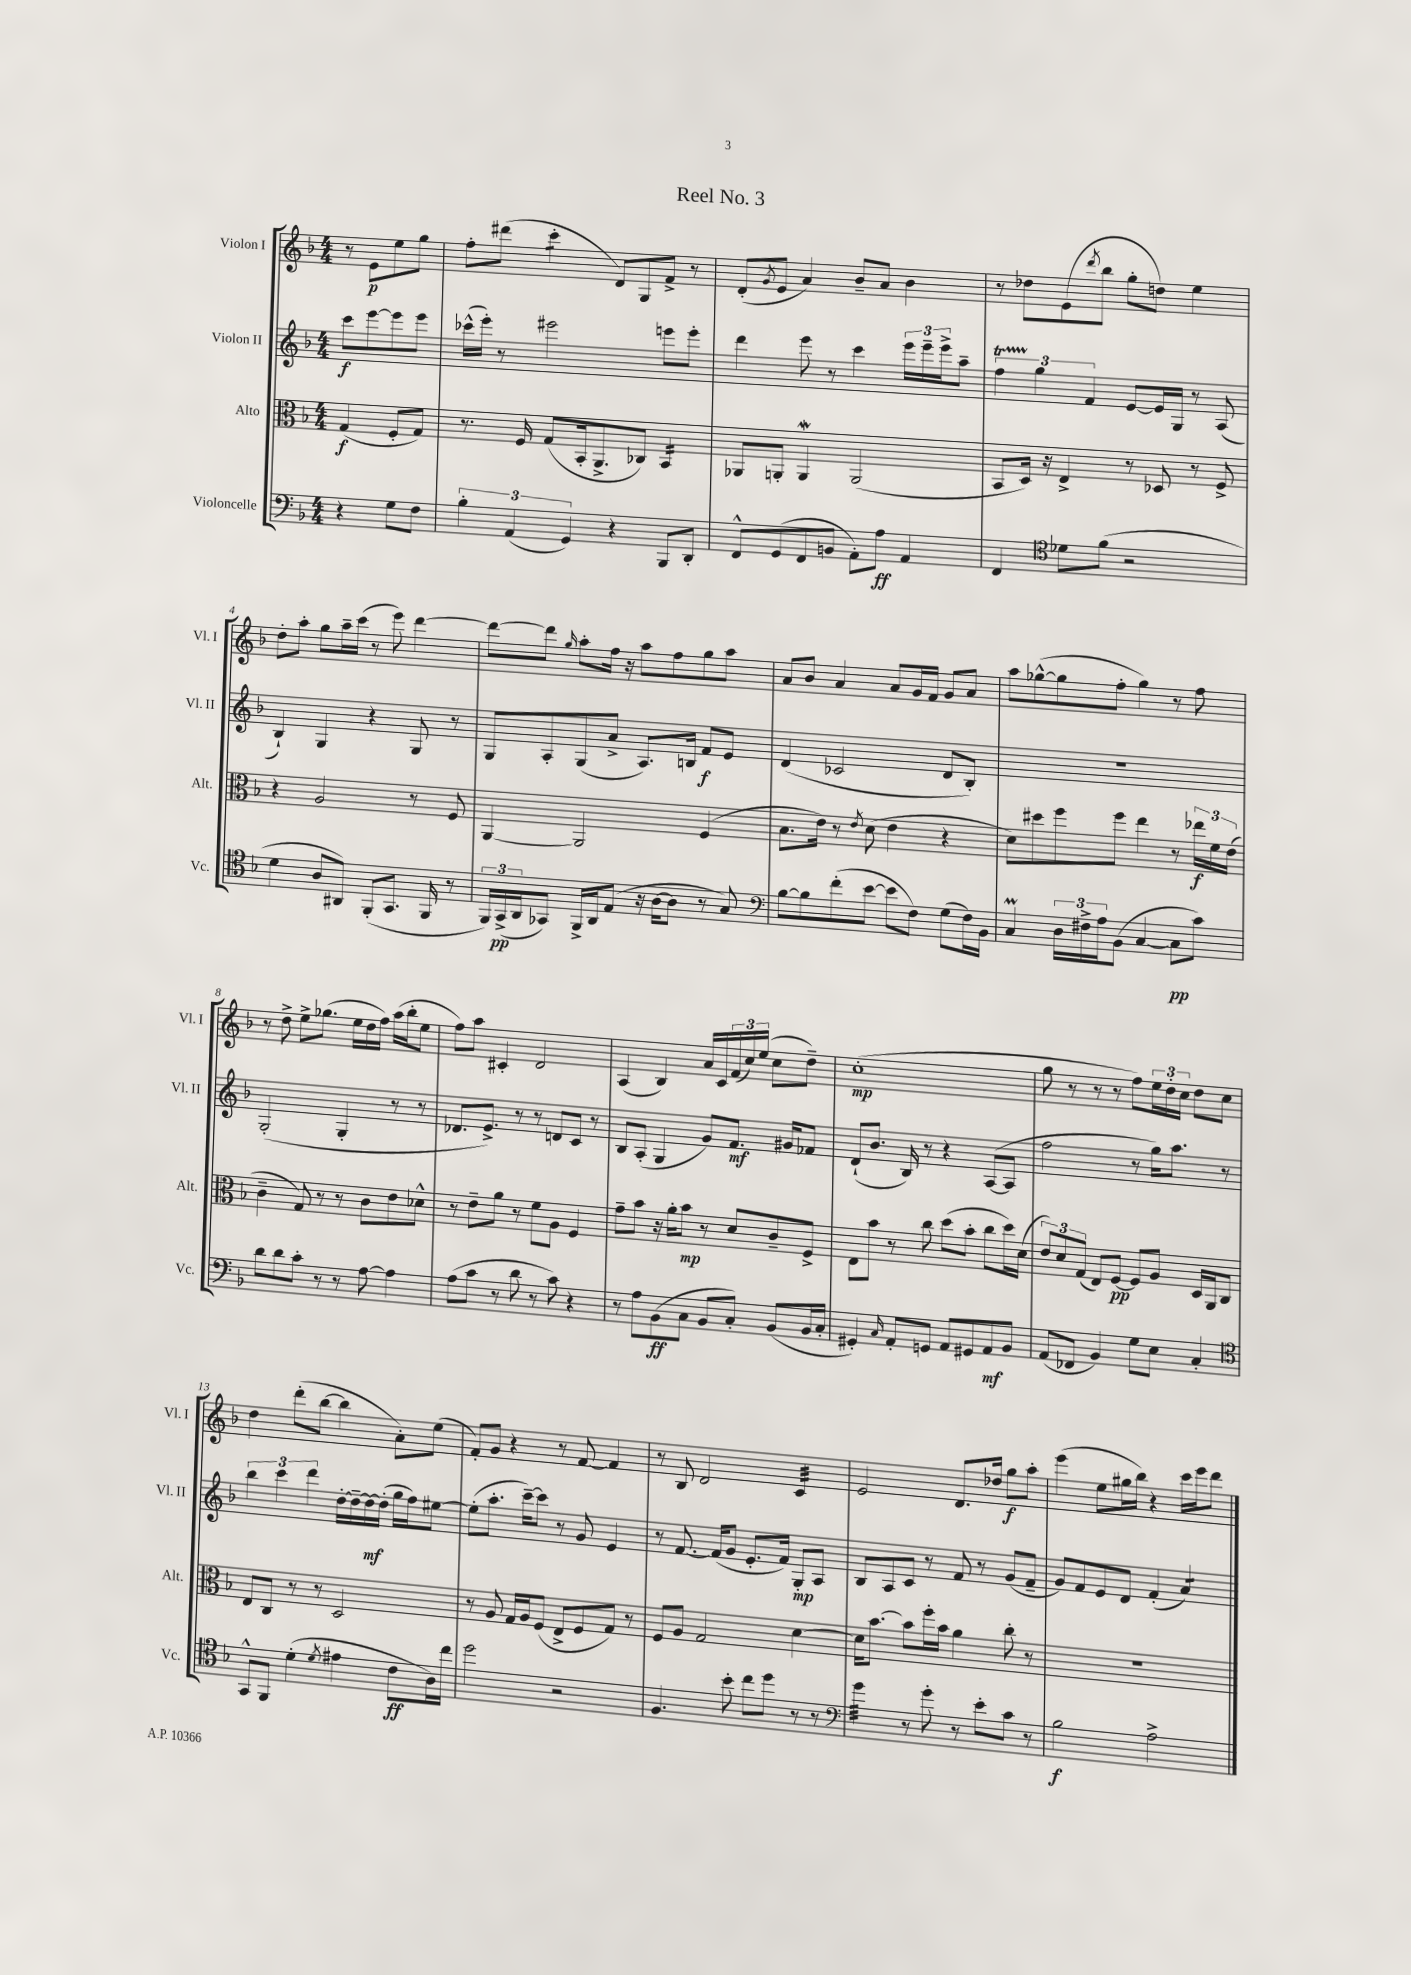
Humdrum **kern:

**kern	**kern	**kern	**kern
*staff4	*staff3	*staff2	*staff1
*clefF4	*clefC3	*clefG2	*clefG2
*k[b-]	*k[b-]	*k[b-]	*k[b-]
*M4/4	*M4/4	*M4/4	*M4/4
4r	(4G	8ccc	8r
.	.	[8eee	8e
8G	8F'	8eee]	8ee
8F	8G)	8eee	8gg
=	=	=	=
6B-'	8.r	(16ccc-^^	8ff'
.	.	16eee')	.
.	.	8r	(8ddd#
(6AA	.	.	.
.	16F	.	.
.	(8G	2eee#	4ccc'
6GG)	.	.	.
.	16BB-'	.	.
.	8.AA^	.	.
4r	.	.	8d)
.	8C-)	.	8G
8BBB-	4BB-	8eee	8f^
8DD'	.	8eee'	8r
=	=	=	=
8FF^^	8AA-	4ddd	(8d'
.	.	.	8qg
(8GG	8AA'	.	8e
8FF	4AA	8eee	4a)
8BB	.	8r	.
8AA')	(2AA	4ccc	8b-~
8A	.	.	8a
4AA	.	24eee	4b-
.	.	24eee~	.
.	.	24eee^	.
.	.	8aa~	.
=	=	=	=
4FF	8BB-	6ff	8r
.	16D)	.	8dd-
.	.	6gg	.
.	16r	.	.
*clefC4	*	*	*
8d-	4E^	.	(8e
.	.	6f	.
.	.	.	8qddd
(8f	.	.	8bb-
2r	8r	[8e	8gg'
.	8D-	16e]	8dd)
.	.	16G	.
.	8r	8r	4ee
.	8F^	(8A	.
=	=	=	=
4d	4r	4B-`)	8dd'
.	.	.	8aa'
8A	2A	4G	8gg
8AA#)	.	.	16aa~
.	.	.	(16ccc
(8FF'	.	4r	8r
8.GG	.	.	8eee)
.	8r	8G	[4ddd
16FF	.	.	.
8r	8F	8r	.
=	=	=	=
24FF)	[4AA	8G	8ddd_
(24GG^	.	.	.
24AA	.	.	.
8GG-)	.	8A'	8ddd]
.	.	.	16qqgg
16FF^	2AA]	(8G	8aa'
16AA	.	.	.
(8E	.	8a^	16ff
.	.	.	16r
16r	.	8.A)	8aa
[16A	.	.	.
8A]	.	.	8ff
.	.	16B	.
8r	(4F	8f	8gg
8G)	.	8e	8aa
=	=	=	=
*clefF4	*	*	*
[8B-	8.B-	(4d	8a
8B-]	.	.	8b-
.	16e)	.	.
(8f'	8r	2c-	4a
.	8qe	.	.
[8e	(8d	.	.
8e]	4e	.	8a
8F)	.	.	16g
.	.	.	16f
(8G	4r	8d	8g
16F)	.	8B-')	8a
16BB-	.	.	.
=	=	=	=
4C	8d)	1r	8aa
.	8dd#	.	([8gg-^^
24D	8ff	.	8gg-]
24F#^	.	.	.
24A	.	.	.
(8BB-	8ff	.	8ff'
[4C	4ee	.	4gg-)
8C]	8r	.	8r
8c)	24ee-	.	8ff
.	24f	.	.
.	(24e	.	.
=	=	=	=
8d	4c~	(2G'	8r
8d	.	.	8dd^
8c'	8G)	.	8ee^
8r	8r	.	(8.gg-
8r	8r	4G'	.
.	.	.	16ee
[8A	8c	.	16dd
.	.	.	16ff)
4A]	8e	8r	(16aa
.	.	.	16bb-'
.	8d-^^	8r	8ee
=	=	=	=
(8A	8r	8.d-	8ff)
8c	8e~	.	8aa
.	.	8.e^)	.
8r	8a	.	4c#'
8d	8r	8r	.
8r	8f	8r	2d
8c)	8A	8d	.
4r	4F	8c	.
.	.	8r	.
=	=	=	=
8r	8g~	8B-	(4A
8A	8b-	(8A'	.
(8BB-	16r	4G	4B-)
.	16a'	.	.
8C	8b-	.	.
8BB-	8r	8g)	16a
.	.	.	16c
8C')	8d	8.f	(24f
.	.	.	24cc)
.	.	.	(24ee
(8BB-	8c~	.	8cc
.	.	16g#	.
16BB-	8F^	8f-	8dd~)
16C'	.	.	.
=	=	=	=
4GG#')	8E	(8d`	(1cc'
.	8b-	8.b-	.
16qqC	.	.	.
8AA'	8r	.	.
.	.	16B-)	.
8GG	8cc	8r	.
8AA	(8dd	4r	.
8GG#	8b-'	.	.
8AA	8cc	([8A	.
8BB-	16dd)	8A]	.
.	(16d	.	.
=	=	=	=
(8AA	12e)	2ff	8gg
.	12d	.	.
8FF-	.	.	8r
.	(12G	.	.
4BB-)	8E)	.	8r
.	[8F	.	8r
8G	8F]	8r	8ff)
8E	8A	16gg)	24ee
.	.	.	24dd'
.	.	8.aa	.
.	.	.	24cc
4C'	16D	.	8dd
.	16AA	.	.
.	8C	8r	8cc
=	=	=	=
*clefC4	*	*	*
8GG^^	8E	6bb-	4dd
8FF	8C	.	.
.	.	6ccc	.
(4d'	8r	.	(8ddd'
.	.	6ddd	.
.	8r	.	[8bb-
8qd	.	.	.
4e#	2D	[16dd'	4bb-]
.	.	16dd~_	.
.	.	16dd_	.
.	.	(16dd']	.
8c	.	16gg	8a')
.	.	16ff)	.
16A)	.	[8ee#	(8ee
16cc	.	.	.
=	=	=	=
2dd	8r	(8ee#']	8f')
.	8A	8.aa'	8g
.	16G	.	4r
.	16A	[16ccc~)	.
.	(8F	8ccc]	.
2r	8E^	8r	8r
.	8F	8g	[8f
.	8G)	4e	4f]
.	8r	.	.
=	=	=	=
4.F	8F	8r	8r
.	8A	[8.f	8B-
.	2G	.	2d
.	.	(16f]	.
8b-'	.	8g	.
8cc	.	8.e'	.
8dd	.	.	.
.	.	16f)	.
8r	[4d	8G'	4c
8r	.	8A	.
=	=	=	=
*clefF4	*	*	*
4g	16d]	8B-	2e
.	[8.b-	.	.
.	.	8A	.
8r	8b-]	8c	.
8g'	16ff'	8r	.
.	16b-	.	.
8r	4a	8f	8.d
8e'	.	8r	.
.	.	.	16dd-
8c	8cc'	(8g	8gg
8r	8r	8f~	8aa'
=	=	=	=
2B-	1r	8g)	(4eee
.	.	8f	.
.	.	8e	8ee
.	.	8d	16gg#
.	.	.	16bb-)
2A^	.	(4f'	4r
.	.	4a)	16ccc
.	.	.	16eee
.	.	.	8ddd
==	==	==	==
*-	*-	*-	*-
